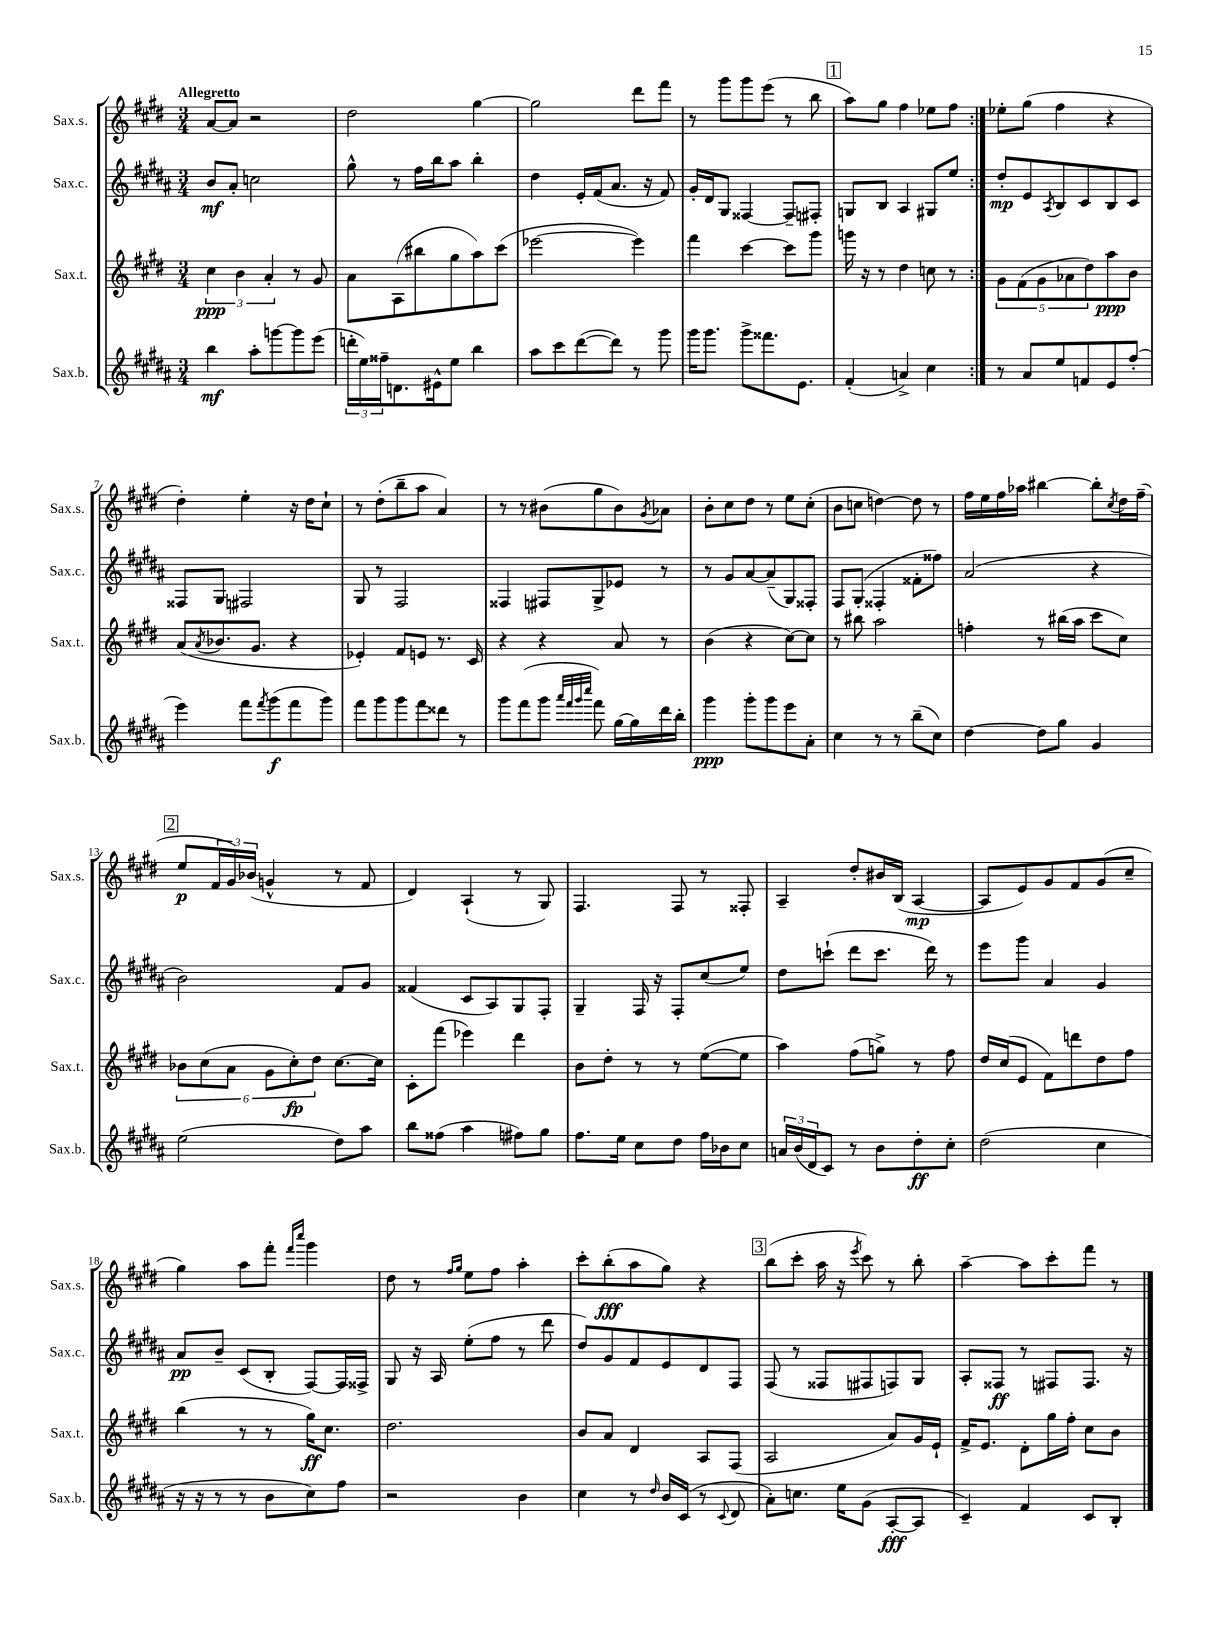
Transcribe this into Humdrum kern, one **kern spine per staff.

**kern	**dynam	**kern	**dynam	**kern	**dynam	**kern	**dynam
*part4	*part4	*part3	*part3	*part2	*part2	*part1	*part1
*staff4	*staff4	*staff3	*staff3	*staff2	*staff2	*staff1	*staff1
*I"Sax.b.	*	*I"Sax.t.	*	*I"Sax.c.	*	*I"Sax.s.	*
*I'Sax.b.	*	*I'Sax.t.	*	*I'Sax.c.	*	*I'Sax.s.	*
*clefG2	*	*clefG2	*	*clefG2	*	*clefG2	*
*k[f#c#g#d#a#]	*	*k[f#c#g#d#]	*	*k[f#c#g#d#a#]	*	*k[f#c#g#d#]	*
*M3/4	*	*M3/4	*	*M3/4	*	*M3/4	*
=1	=1	=1	=1	=1	=1	=1	=1
!	!	!	!	!	!	!LO:TX:a:B:t=Allegretto	!
4bb\	mf	6cc#\	ppp	8b/L	mf	[8a/L	.
.	.	.	.	8a#'/J	.	8a/J]	.
.	.	6b\	.	.	.	.	.
8aa#'\L	.	.	.	2ccn\	.	2r	.
.	.	6a'/	.	.	.	.	.
[8gggn\	.	.	.	.	.	.	.
8ggg\]	.	8r	.	.	.	.	.
(8eee\J	.	8g#/	.	.	.	.	.
=2	=2	=2	=2	=2	=2	=2	=2
24dddn'\LL	.	8a\L	.	8gg#^^\	.	2dd#\	.
24ee\)	.	.	.	.	.	.	.
24ff##X~\J	.	.	.	.	.	.	.
8.dn\	.	(8A\	.	8r	.	.	.
.	.	8bb#X\	.	16ff#\LL	.	.	.
16e#X^^\k	.	.	.	16bb\J	.	.	.
8ee\J	.	8gg#\	.	8aa#\J	.	.	.
4bb\	.	8aa\)	.	4bb'\	.	[4gg#\	.
.	.	(8ccc#\J	.	.	.	.	.
=3	=3	=3	=3	=3	=3	=3	=3
8aa#\L	.	[2eee-X\	.	4dd#\	.	2gg#\]	.
8ccc#\	.	.	.	.	.	.	.
([8ddd#\	.	.	.	16e'/LL	.	.	.
.	.	.	.	(16f#/J	.	.	.
8ddd#\J])	.	.	.	8.a#/J	.	.	.
8r	.	4eee-\])	.	.	.	8ddd#\L	.
.	.	.	.	16r	.	.	.
8ggg#\	.	.	.	8f#/)	.	8fff#\J	.
=4	=4	=4	=4	=4	=4	=4	=4
16ggg#\KL	.	4fff#\	.	16g#'/LL	.	8r	.
8.ggg#\J	.	.	.	16d#/J	.	.	.
.	.	.	.	8G#/J	.	8ggg#\L	.
8ggg#^\L	.	[4ccc#\	.	[4F##X/	.	8ggg#\	.
8.fff##X\	.	.	.	.	.	(8eee\J	.
.	.	8ccc#\L]	.	8F##~/L]	.	8r	.
8.e\J	.	.	.	.	.	.	.
.	.	8ggg#\J	.	8F#X'/J	.	8bb\	.
!!LO:REH:place=s1:t=1
=5	=5	=5	=5	=5	=5	=5	=5
(4f#'/	.	16gggn\	.	8Gn/L	.	8aa\L)	.
.	.	16r	.	.	.	.	.
.	.	8r	.	8B/J	.	8gg#\J	.
4an^/)	.	4dd#\	.	4A#/	.	4ff#\	.
4cc#\	.	8ccn\	.	8G#X/L	.	8ee-X\L	.
.	.	8r	.	8ee/J	.	8ff#\J	.
=6:|!	=6:|!	=6:|!	=6:|!	=6:|!	=6:|!	=6:|!	=6:|!
8r	.	10g#\L	.	8dd#'/L	mp	8ee-X'\L	.
.	.	(10f#\	.	.	.	.	.
8a#/L	.	.	.	8e/	.	(8gg#\J	.
.	.	10g#\	.	.	.	.	.
.	.	.	.	8qA#/	.	.	.
8ee/	.	.	.	8B/	.	4ff#\	.
.	.	10a-X\	.	.	.	.	.
8fn/	.	.	.	8c#/	.	.	.
.	.	10dd#\)	.	.	.	.	.
8e/	.	8aa\	ppp	8B/	.	4r	.
(8ff#'/J	.	8b\J	.	8c#/J	.	.	.
!!LO:LB:g=z
=7	=7	=7	=7	=7	=7	=7	=7
4eee\)	.	(8a/L	.	8F##X/L	.	4dd#'\)	.
.	.	8qa/	.	.	.	.	.
.	.	8.b-X/	.	8G#/J	.	.	.
8fff#\L	.	.	.	2F#X/	.	4ee'\	.
.	.	8.g#/J	.	.	.	.	.
8qfff#/	.	.	.	.	.	.	.
(8ggg#\	f	.	.	.	.	.	.
8fff#\	.	4r	.	.	.	16r	.
.	.	.	.	.	.	16dd#\KL	.
8ggg#\J)	.	.	.	.	.	8cc#`\J	.
=8	=8	=8	=8	=8	=8	=8	=8
8fff#\L	.	4e-X'/)	.	8G#/	.	8r	.
8ggg#\	.	.	.	8r	.	(8dd#'\L	.
8ggg#\	.	8f#/L	.	2F#/	.	8bb~\	.
8fff#\	.	8en/J	.	.	.	8aa\J	.
8ddd##X\J	.	8.r	.	.	.	4a/)	.
8r	.	.	.	.	.	.	.
.	.	16c#/	.	.	.	.	.
=9	=9	=9	=9	=9	=9	=9	=9
8ggg#\L	.	4r	.	4F##X/	.	8r	.
(8fff#\	.	.	.	.	.	8r	.
8ggg#\J	.	4r	.	8F#X/L	.	(8b#X\L	.
32qqaaa#/LLL	.	.	.	.	.	.	.
32qqfff#/	.	.	.	.	.	.	.
32qqggg#/	.	.	.	.	.	.	.
32qqcccc#/JJJ	.	.	.	.	.	.	.
8fff#\)	.	.	.	8G#^/	.	8gg#\	.
[16gg#\LL	.	8a/	.	8e-X/J	.	8b#\)	.
16gg#\]	.	.	.	.	.	.	.
.	.	.	.	.	.	8qg#/	.
16ddd#\	.	8r	.	8r	.	8a-X\J	.
16bb'\JJ	.	.	.	.	.	.	.
=10	=10	=10	=10	=10	=10	=10	=10
4ggg#\	ppp	(4b\	.	8r	.	8b'\L	.
.	.	.	.	8g#/L	.	8cc#\	.
8ggg#'\L	.	4r	.	[8a#/	.	8dd#\J	.
8ggg#\	.	.	.	(8a#~/]	.	8r	.
8eee\	.	[8cc#\L)	.	8G#/)	.	8ee\L	.
8a#'\J	.	8cc#\J]	.	8F##X'/J	.	(8cc#'\J	.
=11	=11	=11	=11	=11	=11	=11	=11
4cc#\	.	8r	.	8F#/L	.	8b\L	.
.	.	8bb#X\	.	(8G#'/J	.	8ccn\J	.
8r	.	2aa\	.	4F##X'/	.	[4ddn\)	.
8r	.	.	.	.	.	.	.
(8bb~\L	.	.	.	8f##X'\L	.	8dd\]	.
8cc#\J)	.	.	.	8ff##X\J)	.	8r	.
=12	=12	=12	=12	=12	=12	=12	=12
[4dd#\	.	4ffn'\	.	(2a#/	.	16ff#\LL	.
.	.	.	.	.	.	16ee\	.
.	.	.	.	.	.	16ff#\	.
.	.	.	.	.	.	16aa-X\JJ	.
8dd#\L]	.	8r	.	.	.	[4bb#X\	.
8gg#\J	.	(16bb#X\LL	.	.	.	.	.
.	.	16aa\JJ	.	.	.	.	.
4g#/	.	8ccc#\L	.	4r	.	8bb#'\L]	.
.	.	.	.	.	.	8qcc#/	.
.	.	8cc#\J)	.	.	.	16dd#\L	.
.	.	.	.	.	.	(16ff#~\JJ	.
!!LO:LB:g=z
!!LO:REH:place=s1:t=2
=13	=13	=13	=13	=13	=13	=13	=13
(2ee\	.	12b-X\L	.	2b\)	.	8ee/L	p
.	.	(12cc#\	.	.	.	.	.
.	.	.	.	.	.	24f#/L	.
.	.	12a\J	.	.	.	24g#/)	.
.	.	.	.	.	.	(24b-X/JJ	.
.	.	12g#\L	.	.	.	4gn^^/	.
.	.	12cc#'\)	fp	.	.	.	.
.	.	12dd#\J	.	.	.	.	.
8dd#\L)	.	[8.cc#\L	.	8f#/L	.	8r	.
8aa#\J	.	.	.	8g#/J	.	8f#/	.
.	.	16cc#\Jk]	.	.	.	.	.
=14	=14	=14	=14	=14	=14	=14	=14
8bb\L	.	8c#'\L	.	(4f##X/	.	4d#/)	.
(8ff##X\J	.	(8fff#\J	.	.	.	.	.
4aa#\	.	4eee-X\)	.	8c#/L	.	(4A`/	.
.	.	.	.	8A#/)	.	.	.
8ff#X\L)	.	4ddd#\	.	8G#/	.	8r	.
8gg#\J	.	.	.	8F#'/J	.	8G#/)	.
=15	=15	=15	=15	=15	=15	=15	=15
8.ff#\L	.	8b\L	.	4G#~/	.	4.F#/	.
.	.	8dd#'\J	.	.	.	.	.
16ee\Jk	.	.	.	.	.	.	.
8cc#\L	.	8r	.	16F#/	.	.	.
.	.	.	.	16r	.	.	.
8dd#\J	.	8r	.	8F#'/L	.	8F#/	.
16ff#\LL	.	([8ee\L	.	(8cc#/	.	8r	.
16b-X\J	.	.	.	.	.	.	.
8cc#\J	.	8ee\J]	.	8ee/J)	.	8F##X'/	.
=16	=16	=16	=16	=16	=16	=16	=16
24an/LL	.	4aa\)	.	8dd#\L	.	4A~/	.
(24b/	.	.	.	.	.	.	.
24d#/J	.	.	.	.	.	.	.
8c#/J)	.	.	.	(8cccn`\J	.	.	.
8r	.	(8ff#\L	.	8ddd#\L	.	8dd#'/L	.
8b\L	.	8ggn^\J)	.	8.ccc\J	.	16b#X/L	.
.	.	.	.	.	.	(16B/JJ	.
8dd#'\	ff	8r	.	.	.	[4A/	mp
.	.	.	.	16ddd#\)	.	.	.
8cc#'\J	.	8ff#\	.	8r	.	.	.
=17	=17	=17	=17	=17	=17	=17	=17
(2dd#\	.	16dd#/LL	.	8eee\L	.	8A/L]	.
.	.	(16cc#/J	.	.	.	.	.
.	.	8e/J	.	8ggg#\J	.	8e/)	.
.	.	8f#\L)	.	4a#/	.	8g#/	.
.	.	8dddn\	.	.	.	8f#/	.
4cc#\	.	8dd#\	.	4g#/	.	(8g#/	.
.	.	8ff#\J	.	.	.	8cc#~/J	.
!!LO:LB:g=z
=18	=18	=18	=18	=18	=18	=18	=18
16r	.	(4bb\	.	8a#/L	pp	4gg#\)	.
16r	.	.	.	.	.	.	.
8r	.	.	.	8b~/J	.	.	.
8r	.	8r	.	(8c#/L	.	8aa\L	.
8b\L	.	8r	.	8B'/J	.	8fff#'\J	.
.	.	.	.	.	.	16qqfff#/LL	.
.	.	.	.	.	.	16qqcccc#/JJ	.
8cc#\)	.	16gg#\KL)	ff	[8F#/L)	.	4ggg#\	.
.	.	8.cc#\J	.	.	.	.	.
8ff#\J	.	.	.	16F#/L]	.	.	.
.	.	.	.	16F##X^/JJ	.	.	.
=19	=19	=19	=19	=19	=19	=19	=19
2r	.	2.dd#\	.	8G#/	.	8dd#\	.
.	.	.	.	16r	.	8r	.
.	.	.	.	16A#/	.	.	.
.	.	.	.	.	.	16qqff#/LL	.
.	.	.	.	.	.	16qqgg#/JJ	.
.	.	.	.	(8ee'\L	.	8ee\L	.
.	.	.	.	8ff#\J	.	8ff#\J	.
4b\	.	.	.	8r	.	4aa'\	.
.	.	.	.	8ddd#\	.	.	.
=20	=20	=20	=20	=20	=20	=20	=20
4cc#\	.	8b/L	.	8dd#/L)	.	8ccc#'\L	.
.	.	8a/J	.	8g#/	.	(8bb'\	fff
8r	.	4d#/	.	8f#/	.	8aa\	.
16qqdd#/	.	.	.	.	.	.	.
16b/LL	.	.	.	8e/	.	8gg#\J)	.
(16c#/JJ	.	.	.	.	.	.	.
8r	.	8A/L	.	8d#/	.	4r	.
8qqc#/	.	.	.	.	.	.	.
8d#/	.	(8F#/J	.	8F#/J	.	.	.
!!LO:REH:place=s1:t=3
=21	=21	=21	=21	=21	=21	=21	=21
8a#'\L)	.	2A/	.	(8F#/	.	(8bb\L	.
8.ccn\J	.	.	.	8r	.	8ccc#'\J	.
.	.	.	.	8F##X/L	.	16aa\	.
16ee\KL	.	.	.	.	.	16r	.
.	.	.	.	.	.	8qeee/	.
(8g#\J	.	.	.	8F#X/	.	8ccc#\)	.
[8A#'/L	fff	8a/L)	.	8Fn/)	.	8r	.
8A#/J]	.	16g#/L	.	8G#/J	.	8bb'\	.
.	.	16e`/JJ	.	.	.	.	.
=22	=22	=22	=22	=22	=22	=22	=22
4c#~/)	.	16f#^/KL	.	8A#'/L	.	[4aa~\	.
.	.	8.e/J	.	.	.	.	.
.	.	.	.	8F##X/J	ff	.	.
4f#/	.	8d#'\L	.	8r	.	8aa\L]	.
.	.	16gg#\L	.	8F#X/L	.	8ccc#'\	.
.	.	16ff#'\JJ	.	.	.	.	.
8c#/L	.	8cc#\L	.	8.F#/J	.	8fff#\J	.
8B'/J	.	8b\J	.	.	.	8r	.
.	.	.	.	16r	.	.	.
==	==	==	==	==	==	==	==
*-	*-	*-	*-	*-	*-	*-	*-
